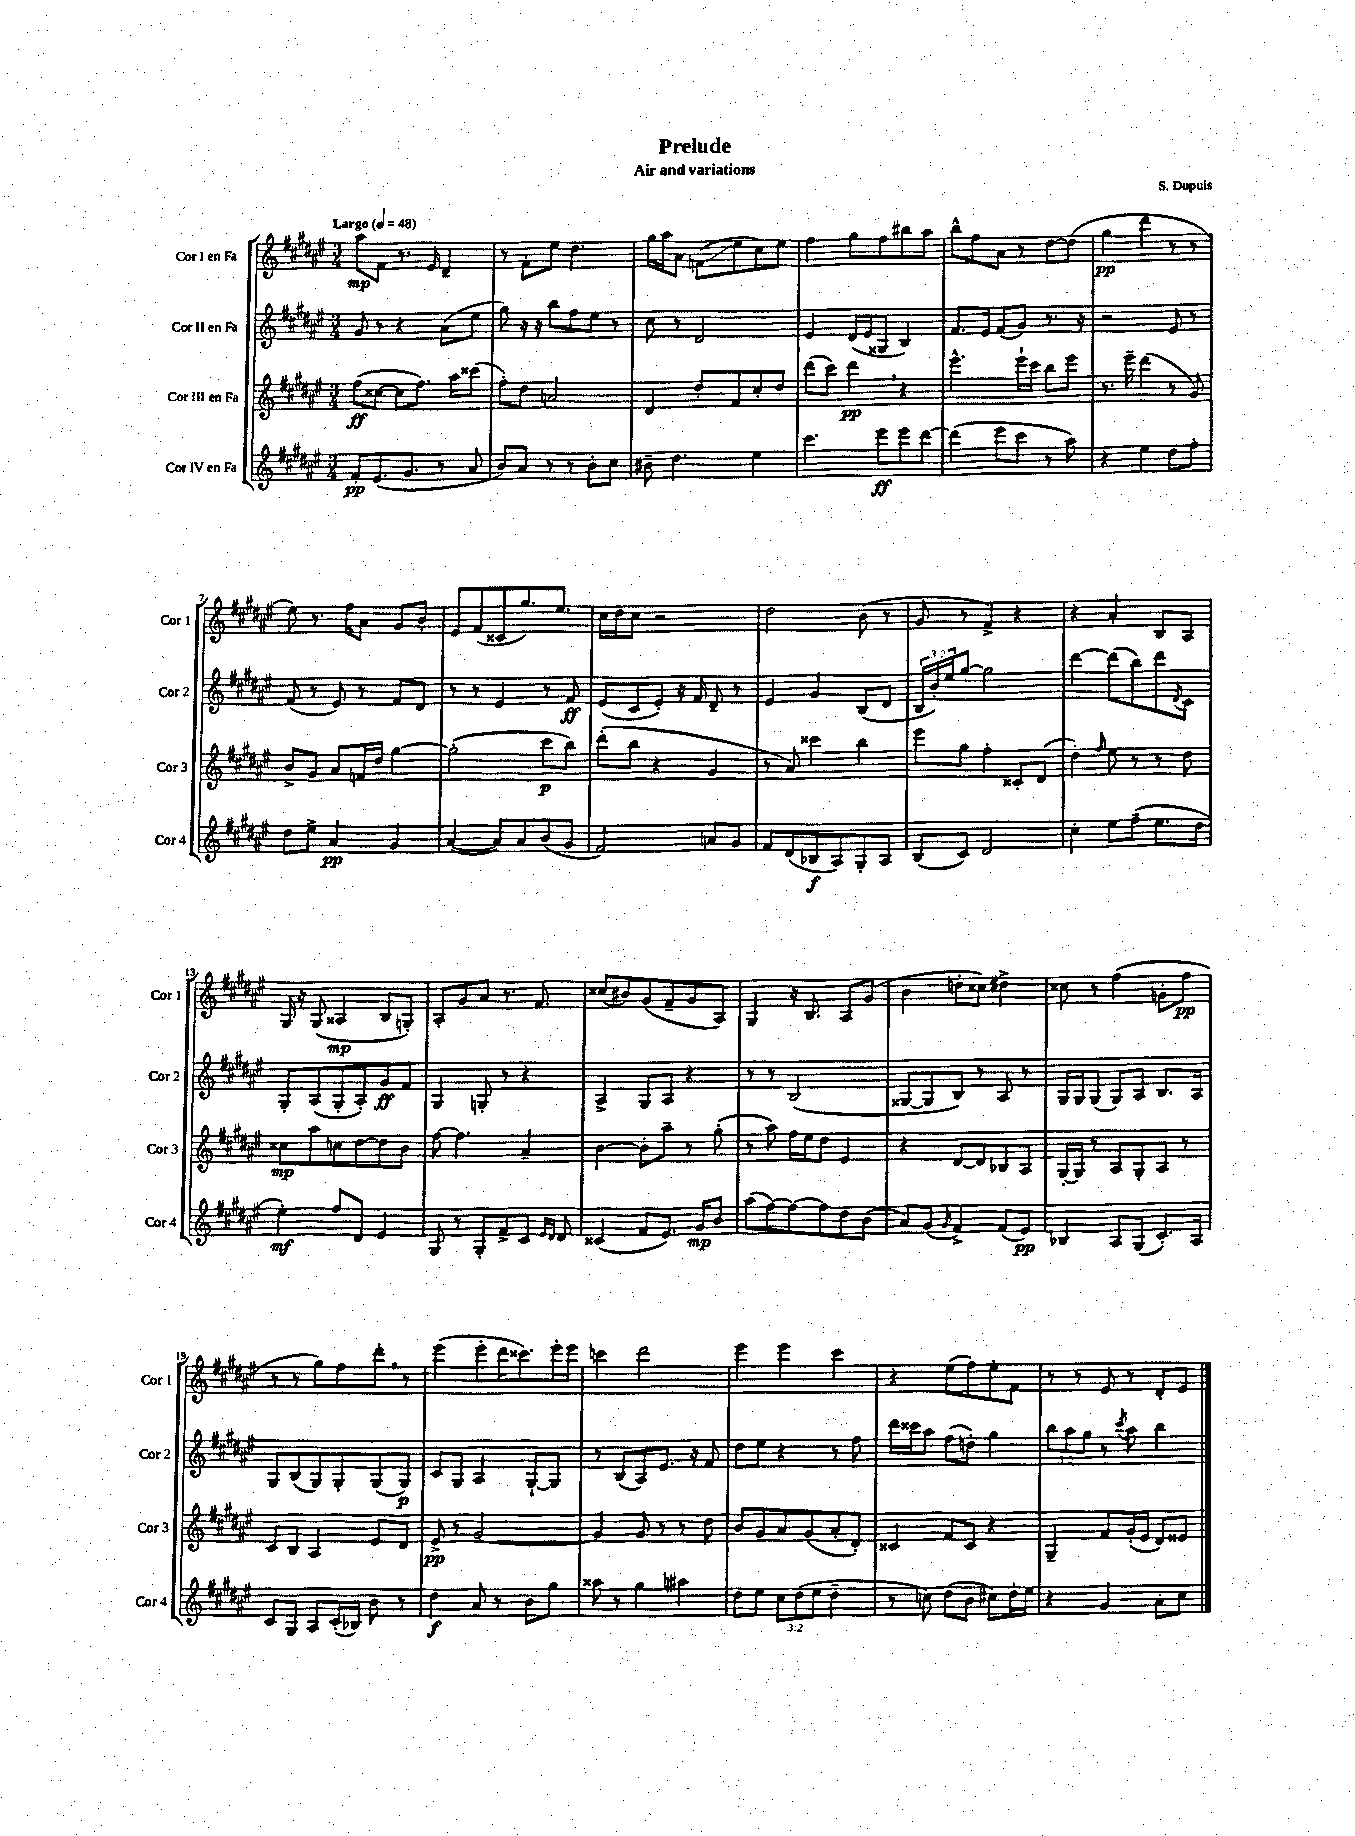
\header { title = "Prelude" composer = "S. Dupuis" subtitle = "Air and variations" }
<<
\new StaffGroup <<
\new Staff = "s0" \with { instrumentName = "Cor I en Fa" shortInstrumentName = "Cor 1" } {
    \clef treble \key fis \major \numericTimeSignature \time 3/4 \tempo "Largo" 4 = 48
    ais''8\mp fis'8 r8. eis'16 dis'4-- |
    r8 fis'8-. eis''8 dis''4. |
    gis''16 ais''16 ais'8 f'8\glissando( eis''8 cis''8) eis''8 |
    fis''4 gis''8 fis''8 bis''8 ais''8 |
    b''8-^ fis''8 ais'8 r8 dis''8~ dis''8( |
    gis''4\pp dis'''4 r8 r8 |
    eis''8) r8. fis''16 ais'8 gis'8 b'8-. |
    eis'8 fis'8( cisis'8 gis''8.) eis''8. |
    cis''16 dis''16 cis''8 r2 |
    dis''2 b'8( r8 |
    gis'8 r8 fis'4->) r4 |
    r4 ais'4-. b8 ais8 |
    gis16 r16 gis8( aisis4\mp b8 g8-.) |
    ais8-. gis'8 ais'8 r8. fis'8. |
    cisis''8( bis'8) gis'8( fis'8-- gis'8 ais8) |
    gis4 r16 b8. ais8 gis'8( |
    b'4 d''8-. cisis''8) dis''4-> |
    cisis''8 r8 fis''4( g'8-. fis''8\pp |
    r8 r8 gis''8) fis''8 dis'''8-. \breathe r8 |
    eis'''4( eis'''8-. dis'''16 cisis'''8.) eis'''16-. eis'''16 |
    c'''4 dis'''2 |
    eis'''4 eis'''4 cis'''4 |
    r4 eis''8( fis''8) eis''8-. fis'8 |
    r8 r8 eis'8 r8 dis'8-. eis'8 \bar "|." |
}
\new Staff = "s1" \with { instrumentName = "Cor II en Fa" shortInstrumentName = "Cor 2" } {
    \clef treble \key fis \major \numericTimeSignature \time 3/4 \override Staff.TupletNumber.text = #tuplet-number::calc-fraction-text
    gis'8 r8 r4 ais'8( eis''8 |
    gis''8) r16 r16 b''8 fis''8 eis''8 r8 |
    cis''8 r8 dis'2 |
    eis'4 dis'16( eis'16 gisis8 b4) |
    fis'8. eis'16 fis'8( gis'8) r8. r16 |
    r2 eis'8 r8 |
    fis'8( r8 eis'8) r8 fis'8 dis'8 |
    r8 r8 eis'4 r8 fis'8\ff |
    eis'8( cis'8 eis'8-.) r16 fis'16 dis'8-- r8 |
    eis'4 gis'4 b8( dis'8 |
    \tuplet 3/2 { b16 b'16-.) eis''16 } gis''8~ gis''2 |
    dis'''4~ dis'''8( b''8) dis'''8 \acciaccatura { dis'8 } cis'8 |
    gis8-. ais8( gis8-. ais8-.) gis'8\ff fis'8 |
    gis4 g8-. r8 r4 |
    ais4-> gis8 ais8 r4 |
    r8 r8 b2( |
    gisis8~ gisis8 b8) r8 ais8 r8 |
    gis16 gis16 gis8( gis8) ais8 b8. ais16 |
    gis8 b8( gis8) gis8-. gis8( gis8\p) |
    cis'8 gis8 ais4 gis8~-! gis8 |
    r8 b8( ais8) eis'8. r16 fis'8 |
    dis''8 eis''8 r4 r8 fis''8 |
    dis'''16 cisis'''16 ais''8 fis''8( d''8-.) gis''4 |
    \tuplet 3/2 { b''8 ais''8 gis''8 } r8 \acciaccatura { cis'''8 } ais''8 b''4 \bar "|." |
}
\new Staff = "s2" \with { instrumentName = "Cor III en Fa" shortInstrumentName = "Cor 3" } {
    \clef treble \key fis \major \numericTimeSignature \time 3/4
    fis''8\ff( cisis''8~ cisis''8 fis''8.) ais''16 cisis'''8( |
    fis''8-.) dis''8 a'2 |
    dis'4 dis''8-. fis'8 cis''8-. dis''8 |
    dis'''8( cis'''8) dis'''4\pp \breathe r4 |
    eis'''4.-^ eis'''16-! cis'''16 b''8 eis'''8 |
    r8. eis'''16-- dis'''4( r8 gis'8) |
    b'8-> gis'8 ais'8 f'16 dis''16 gis''4~ |
    gis''2-.( cis'''8\p b''8) |
    dis'''8-.( b''8 r4 gis'4 |
    r8 ais'8) cisis'''4 b''4 |
    eis'''8 gis''8 fis''4-. cisis'8-. dis'8( |
    dis''4-.) \grace { fis''16 } eis''8 r8 r8 dis''8 |
    cisis''8\mp ais''8 c''8 dis''8~ dis''8 b'8 |
    fis''8~ fis''4. ais'4-- |
    b'4~ b'8-. ais''8-- r8 gis''8-.( |
    r8 ais''8) fis''16 eis''16 dis''8 eis'4 |
    r4 dis'8~ dis'8 bes8 ais8 |
    gis16~-. gis16 r8 ais8 gis8-. ais8 r8 |
    cis'8 b8 ais4 eis'8 dis'8 |
    eis'8->\pp r8 gis'2~ |
    gis'4 gis'8 r8 r8 dis''8 |
    b'8 gis'8 ais'8 gis'8( ais'8-. dis'8-.) |
    cisis'4 fis'8 cisis'8 r4 |
    gis4-- fis'8 gis'16-.( eis'16 dis'8) eisis'8 \bar "|." |
}
\new Staff = "s3" \with { instrumentName = "Cor IV en Fa" shortInstrumentName = "Cor 4" } {
    \clef treble \key fis \major \numericTimeSignature \time 3/4 \override Staff.TupletNumber.text = #tuplet-number::calc-fraction-text
    fis'8-.\pp eis'8.( gis'8. r8 ais'8 |
    b'8) ais'8 r8 r8 b'8-. cis''8 |
    bis'8-- dis''4. eis''4 |
    cis'''4. eis'''8\ff eis'''8 dis'''8~ |
    dis'''4( eis'''8 cis'''8 r8 ais''8) |
    r4 eis''4 dis''8 fis''8-. |
    dis''8 eis''8-> ais'4\pp gis'4 |
    ais'4~( ais'8) ais'8 b'8( gis'8 |
    fis'2) a'8 gis'8 |
    fis'8 dis'8( bes8\f ais8) gis8-. ais8 |
    b8( cis'8) dis'2 |
    cis''4-. eis''8 fis''8--( eis''8. dis''16 |
    eis''4-.\mf) fis''8 dis'8 eis'4 |
    gis8 r8 gis8-. fis'8-> cis'8 \grace { eis'16 dis'16 } dis'8 |
    cisis'4( fis'8 eis'8.) gis'16\mp b'8 |
    ais''8( fis''8~) fis''8~ fis''8 dis''8 b'8( |
    ais'8) gis'8( \grace { gis'16 } fis'4->) fis'8( eis'8\pp) |
    bes4 ais8 gis8( cis'8.-.) ais16 |
    cis'8 gis8 ais8 cis'16-.( bes16) b'8 r8 |
    dis''4\f ais'8 r8 b'8 gis''8 |
    aisis''8 r8 gis''4 ais''4 |
    dis''8 eis''8 \tuplet 3/2 { cis''8 dis''8( eis''8 } dis''4-- |
    r8 c''8) dis''8( b'8 cis''8) dis''16-. eis''16 |
    r4 gis'4 ais'8-. cis''8 \bar "|." |
}
>>
>>
